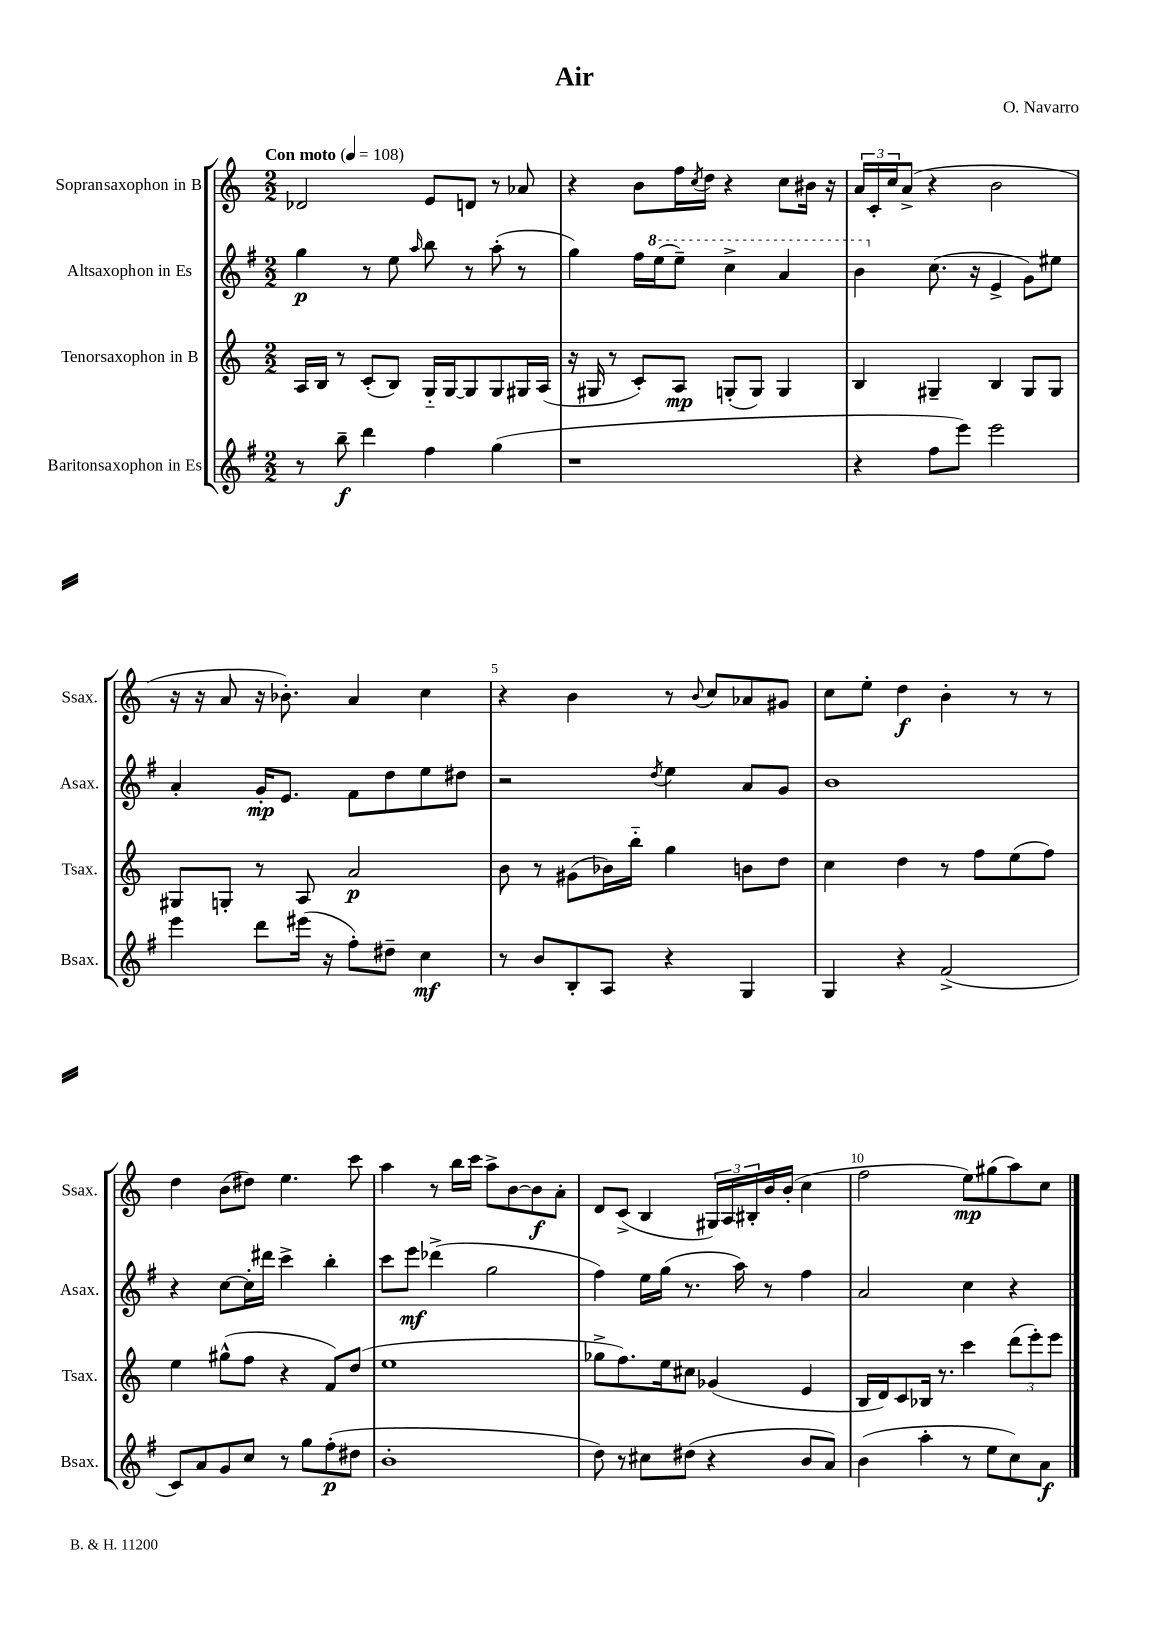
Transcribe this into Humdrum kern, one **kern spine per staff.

**kern	**kern	**kern	**kern
*staff4	*staff3	*staff2	*staff1
*clefG2	*clefG2	*clefG2	*clefG2
*k[f#]	*k[]	*k[f#]	*k[]
*M2/2	*M2/2	*M2/2	*M2/2
*MM108	*MM108	*MM108	*MM108
8r	16A	4gg	2d-
.	16B	.	.
8bb~	8r	.	.
4ddd	(8c'	8r	.
.	8B)	8ee	.
.	.	16qqaa	.
4ff#	16G'~	8bb	8e
.	[16G	.	.
.	8G]	8r	8d
(4gg	8G	(8aa'	8r
.	16G#	8r	8a-
.	(16A	.	.
=	=	=	=
1r	16r	4gg)	4r
.	16G#	.	.
.	8r	.	.
.	8c')	16ff#	8b
.	.	(16eee	.
.	8A	8eee~)	16ff
.	.	.	8qcc
.	.	.	16dd
.	(8G'	4ccc^	4r
.	8G)	.	.
.	4G	4aa	8cc
.	.	.	16b#
.	.	.	16r
=	=	=	=
4r	4B	4bb	24a
.	.	.	24c'
.	.	.	24cc
.	.	.	(8a^
8ff#	4G#~	(8.cc	4r
8eee)	.	.	.
.	.	16r	.
2eee	4B	4e^	2b
.	8G#	8g)	.
.	8G#	8ee#	.
=	=	=	=
4eee	8G#	4a'	16r
.	.	.	16r
.	8G'	.	8a
8ddd	8r	16g'	16r
.	.	8.e	8.b-')
(16eee#	8A	.	.
16r	.	.	.
8ff#')	2a	8f#	4a
8dd#~	.	8dd	.
4cc	.	8ee	4cc
.	.	8dd#	.
=	=	=	=
8r	8b	2r	4r
8b	8r	.	.
8B'	(8g#	.	4b
8A	16b-)	.	.
.	16bb'~	.	.
.	.	8qdd	.
4r	4gg	4ee	8r
.	.	.	8qqb
.	.	.	8cc
4G	8b	8a	8a-
.	8dd	8g	8g#
=	=	=	=
4G	4cc	1b	8cc
.	.	.	8ee'
4r	4dd	.	4dd
(2f#^	8r	.	4b'
.	8ff	.	.
.	(8ee	.	8r
.	8ff)	.	8r
=	=	=	=
8c)	4ee	4r	4dd
8a	.	.	.
8g	(8gg#^^	[8cc	(8b
8cc	8ff	16cc']	8dd#)
.	.	16ddd#	.
8r	4r	4ccc^	4.ee
8gg	.	.	.
(8ff#'	8f)	4bb'	.
8dd#	(8dd	.	8ccc
=	=	=	=
1b'	1ee	8ccc	4aa
.	.	8eee	.
.	.	(4ddd-^	8r
.	.	.	16bb
.	.	.	16ccc
.	.	2gg	8aa^
.	.	.	[8b
.	.	.	8b]
.	.	.	8a'
=	=	=	=
8dd)	8gg-^	4ff#)	8d
8r	8.ff)	.	(8c^
8cc#	.	16ee	4B
.	16ee	(16gg	.
(8dd#	8cc#	8.r	.
4r	(4g-	.	24G#)
.	.	.	24A
.	.	16aa)	.
.	.	.	24B#'
.	.	8r	16b
.	.	.	(16b'
8b	4e	4ff#	4cc
8a)	.	.	.
=	=	=	=
(4b	16B	2a	2ff
.	16d)	.	.
.	8c	.	.
4aa'	16B-	.	.
.	8.r	.	.
8r	4ccc	4cc	8ee)
8ee	.	.	(8gg#
8cc)	(12ddd	4r	8aa)
.	12eee')	.	.
8a	.	.	8cc
.	12eee	.	.
==	==	==	==
*-	*-	*-	*-
